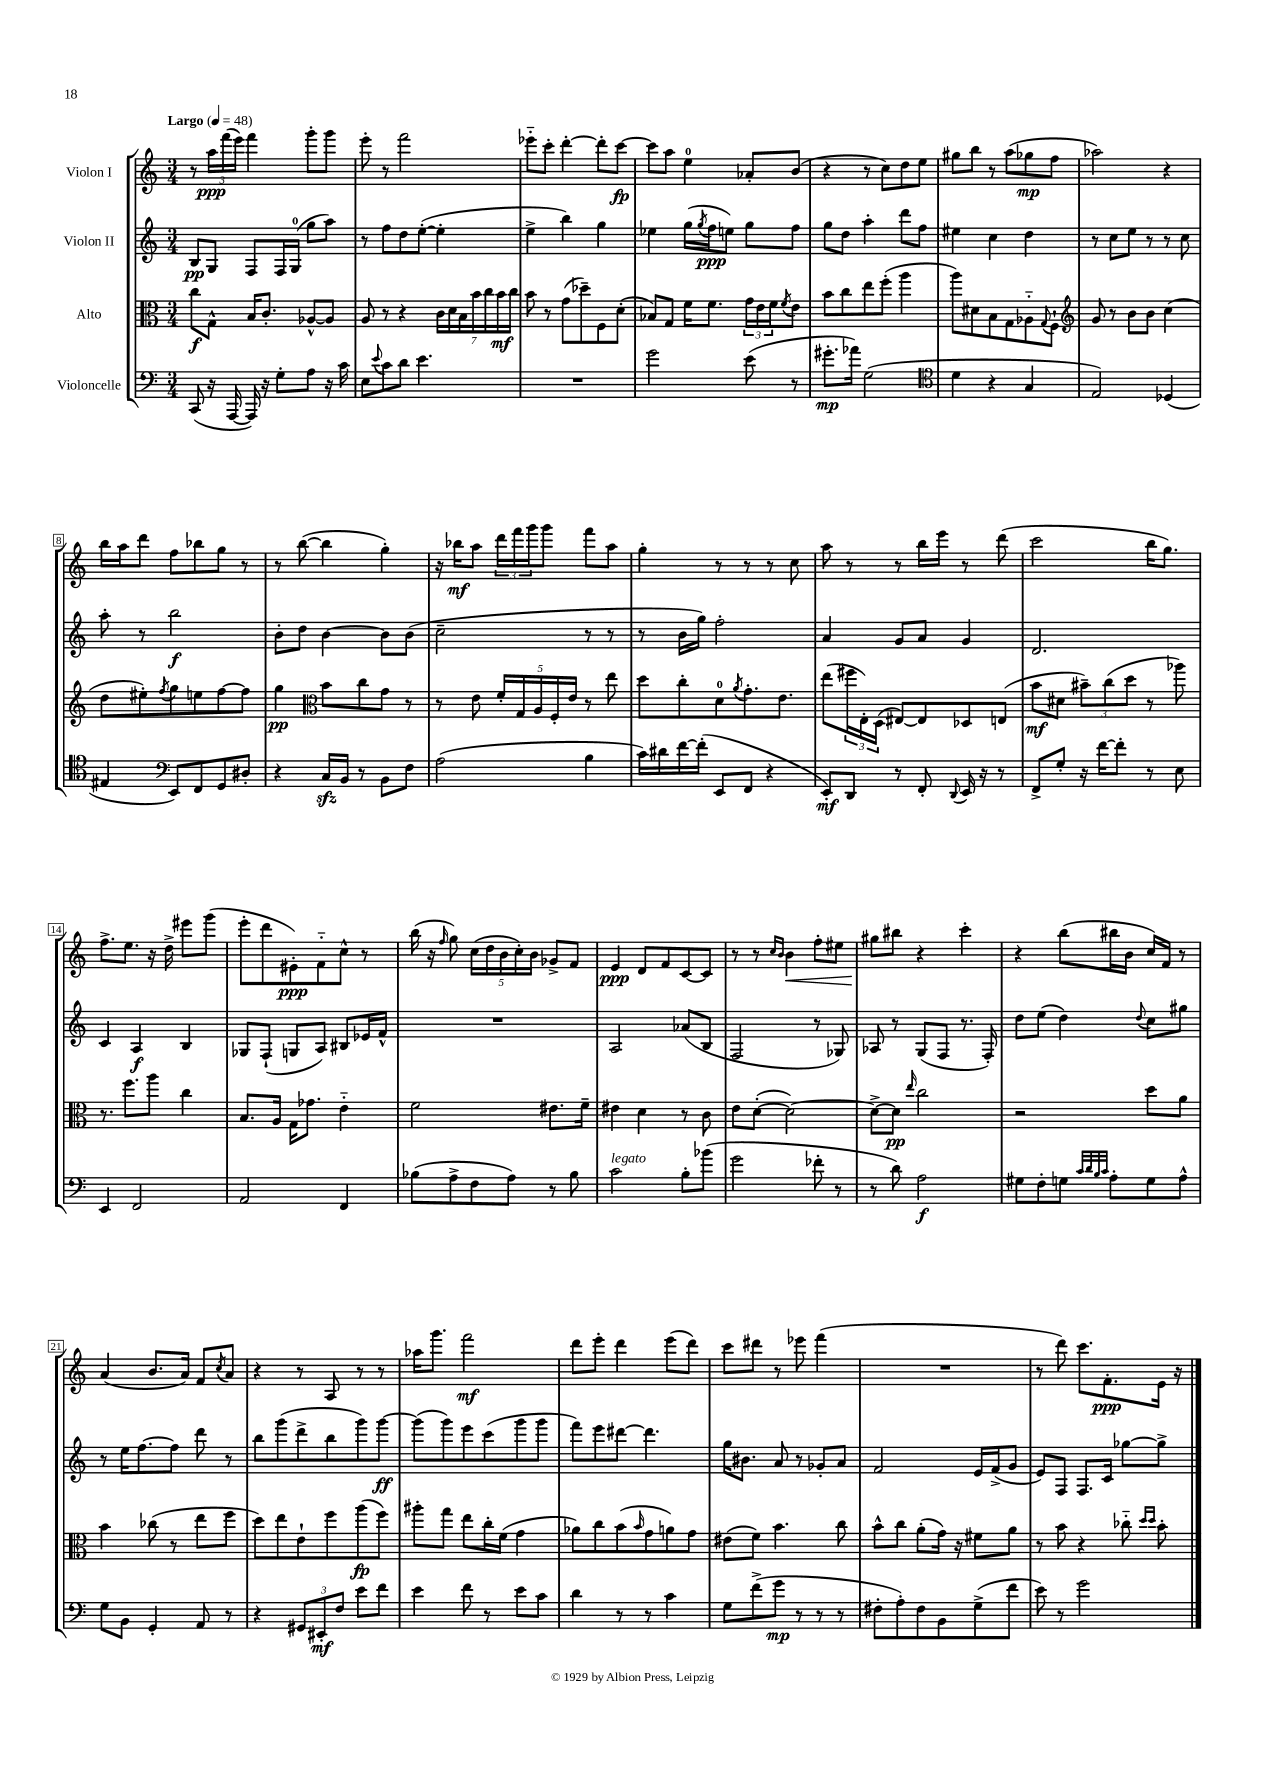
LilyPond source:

<<
\new StaffGroup <<
\new Staff = "s0" \with { instrumentName = "Violon I" } {
    \clef treble \key c \major \numericTimeSignature \time 3/4 \tempo "Largo" 4 = 48
    r8 \tuplet 3/2 { a''16\ppp f'''16( e'''16) } f'''4 g'''8-. g'''8 |
    e'''8-. r8 f'''2 |
    ees'''8-_ c'''8-. d'''4~-. d'''8-. c'''8~\fp |
    c'''8 a''8 e''4-0 aes'8-. b'8( |
    r4 r8 c''8) d''8 e''8 |
    gis''8 b''8 r8 a''8( ges''8\mp f''8 |
    aes''2) r4 |
    b''16 a''16 d'''8 f''8 bes''8 g''8 r8 |
    r8 b''8~( b''4 g''4-.) |
    r16 bes''16\mf a''8 \tuplet 3/2 { d'''16 f'''16 g'''16 } g'''8 f'''8 a''8 |
    g''4-. r8 r8 r8 c''8 |
    a''8 r8 r8 b''16 e'''16 r8 d'''8( |
    c'''2 b''16 g''8.) |
    f''8.-> e''8. r16 d''16-> eis'''8 g'''8( |
    e'''8-. d'''8 eis'8-.\ppp) f'8-_ c''8-^ r8 |
    b''16( r16 \grace { f''16 } g''8) \tuplet 5/4 { c''16( d''16 b'16 c''16-.) b'16 } ges'8-> f'8 |
    e'4\ppp d'8 f'8 c'8~ c'8 |
    r8 r8 \grace { c''16 b'16 } b'4\< f''8-. eis''8 |
    gis''8\! bis''8 r4 c'''4-. |
    r4 b''8( bis''16 b'16 c''16) f'16 r8 |
    a'4( b'8. a'16) f'8 \acciaccatura { c''8 } a'8 |
    r4 r8 a8 r8 r8 |
    aes''16 g'''8. f'''2\mf |
    d'''8 e'''8-. d'''4 e'''8( d'''8) |
    c'''8 dis'''8 r8 ees'''8 f'''4( |
    R2. |
    r8 d'''8) c'''8. f'8.-.\ppp e'16 r16 \bar "|." |
}
\new Staff = "s1" \with { instrumentName = "Violon II" } {
    \clef treble \key c \major \numericTimeSignature \time 3/4
    b8\pp g8 f8 f16 g16-0( g''8 a''8) |
    r8 f''8 d''8 e''8~-.( e''4-. |
    e''4-> b''4) g''4 |
    ees''4 g''16( \acciaccatura { g''8 } f''16\ppp e''8) g''8 f''8 |
    g''8 d''8 a''4-. d'''8 f''8 |
    eis''4 c''4 d''4 |
    r8 c''8 e''8 r8 r8 c''8 |
    a''8-. r8 b''2\f |
    b'8-. d''8 b'4~ b'8 b'8( |
    c''2-- r8 r8 |
    r8 b'16 g''16) f''2-. |
    a'4 g'8 a'8 g'4 |
    d'2. |
    c'4 a4\f b4 |
    ges8 f8-!( g8 a8) bis8 ees'16 f'16-^ |
    R2. |
    a2 aes'8( b8 |
    f2 r8 ges8) |
    aes8 r8 g8( f8 r8. f16-.) |
    d''8 e''8( d''4) \appoggiatura { d''8 } c''8 gis''8 |
    r8 e''16 f''8.~ f''8 d'''8 r8 |
    b''8 g'''8( d'''8-> b''8 g'''8) g'''8~\ff |
    g'''8( g'''8) e'''8 c'''8( g'''8 g'''8 |
    f'''8) e'''8 dis'''8~ dis'''4. |
    g''16 bis'8. a'8 r8 ges'8-. a'8 |
    f'2 e'16 f'16->( g'8 |
    e'8) f8 f8. c'16 ges''8~ ges''8-> \bar "|." |
}
\new Staff = "s2" \with { instrumentName = "Alto" } {
    \clef alto \key c \major \numericTimeSignature \time 3/4
    c''8\f g8-^ b16 c'8.-. aes8~-^ aes8 |
    a8 r8 r4 \tuplet 7/4 { c'16 d'16 b16 b'16 c''16 b'16\mf c''16 } |
    b'8 r8 g'8( des''8--) f8 d'8-.( |
    bes8) g8 f'16 f'8. \tuplet 3/2 { g'16 e'16 f'16 } \acciaccatura { f'8 } e'8 |
    b'8 c''8 e''8 f''8-.( a''4 |
    a''8) dis'8 b8 g8 aes8-_ \appoggiatura { g8 } f8-! |
    \clef treble g'8 r8 b'8 b'8 c''4( |
    d''8 eis''8-.) \acciaccatura { f''8 } g''8 e''8 f''8~ f''8 |
    g''4\pp \clef alto b'8 c''8 g'8 r8 |
    r8 e'8 \tuplet 5/4 { f'16-. g16 a16 f16-. e'16 } r8 e''8 |
    d''8 c''8-. d'8-0 \acciaccatura { a'8 } g'8.-. e'8. |
    e''8( \tuplet 3/2 { fis''16 e16-.) d16( } eis8~) eis8 des8 e8( |
    b'8\mf dis'8 \tuplet 3/2 { bis'8--) c''8( d''8 } r8 aes''8) |
    r8. f''8. a''8 c''4 |
    b8. a16 g16 ges'8. e'4-_ |
    f'2 eis'8. f'16-- |
    eis'4 d'4 r8 c'8 |
    e'8 d'8~-.( d'2~) |
    d'8~-> d'8\pp \grace { e''16 } c''2 |
    r2 d''8 a'8 |
    b'4 ces''8( r8 e''8 f''8 |
    d''8) e''8 e'8-! f''8 a''8\fp( f''8) |
    ais''8-. g''8 e''8 c''16-. f'16( g'4 |
    aes'8) c''8 b'8( \grace { b'16 } g'8 a'8) g'8 |
    eis'8( f'8) b'4. c''8 |
    b'8-^ c''8 a'8-.( g'16) r16 fis'8 a'8 |
    r8 b'8 r4 ces''8-_ \grace { d''16 d''16 } b'8-. \bar "|." |
}
\new Staff = "s3" \with { instrumentName = "Violoncelle" } {
    \clef bass \key c \major \numericTimeSignature \time 3/4
    c,8( r16 a,,16~ a,,16) r16 g8-. a8 r16 c'16 |
    e8 \appoggiatura { e'8 } c'8 d'8 e'4. |
    R2. |
    g'2 e'8( r8 |
    gis'8.-.\mp aes'16) g2( |
    \clef tenor d'4 r4 g4 |
    e2) des4( |
    eis4 \clef bass e,8) f,8 g,8 dis8-. |
    r4 c16\sfz b,16 r8 b,8 f8 |
    a2( b4 |
    c'16) dis'16 f'16~ f'16-.( e,8 f,8 r4 |
    e,8-.\mf) d,8 r8 f,8-. \appoggiatura { d,8 } e,16 r16 r8 |
    f,8-> g8-. r16 f'16~ f'8-. r8 e8 |
    e,4 f,2 |
    a,2 f,4 |
    bes8( a8-> f8 a8) r8 bes8 |
    c'2^\markup { \italic "legato" } b8-. bes'8( |
    g'2 fes'8-. r8 |
    r8 d'8) a2\f |
    gis8 f8-. g8 \grace { c'32 d'32 b32 c'32 } a8-. g8 a8-^ |
    g8 b,8 g,4-. a,8 r8 |
    r4 \tuplet 3/2 { gis,8 eis,8-.\mf f8 } e'8 f'8 |
    e'4 f'8 r8 e'8 c'8 |
    d'4 r8 r8 c'4 |
    g8 f'8->( g'8\mp r8 r8 r8 |
    fis8-. a8-.) fis8 b,8 g8->( f'8 |
    e'8) r8 g'2 \bar "|." |
}
>>
>>
\layout { \context { \Score \override BarNumber.stencil = #(make-stencil-boxer 0.1 0.3 ly:text-interface::print) } }
